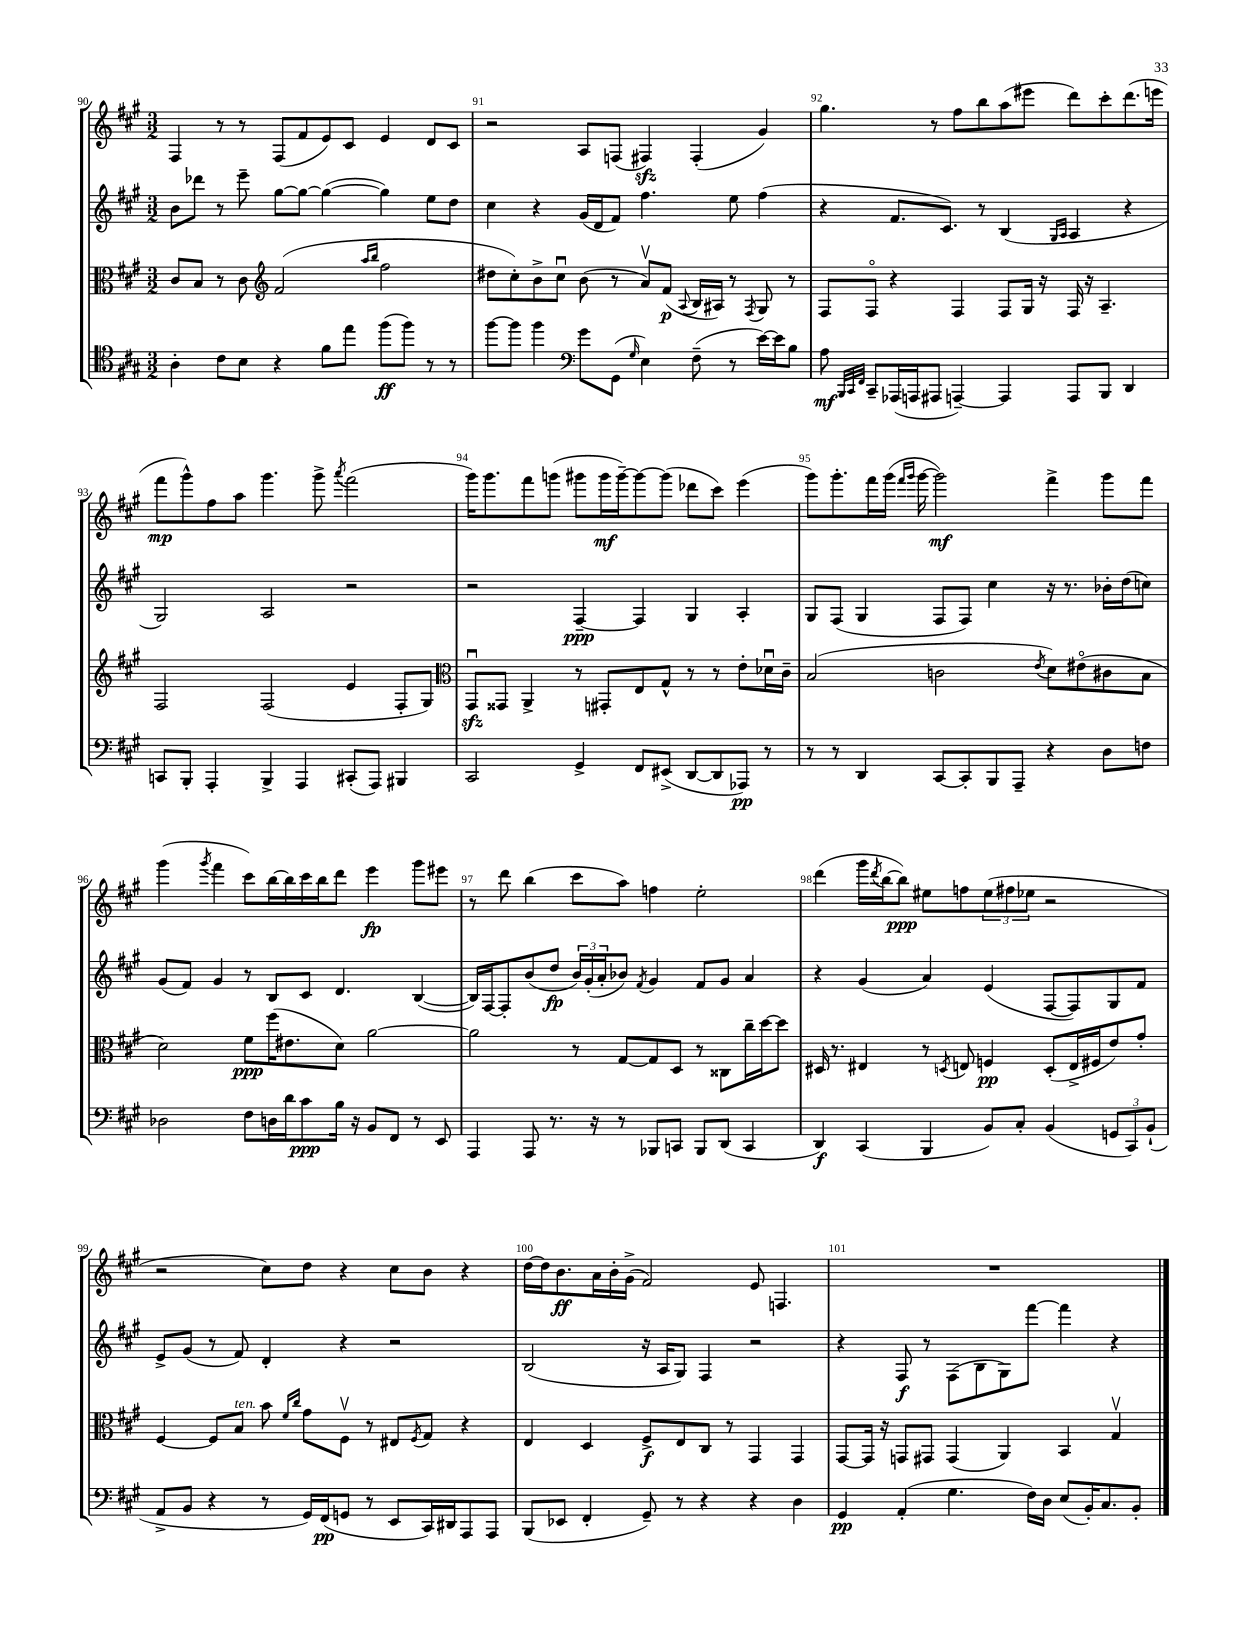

**kern	**kern	**kern	**kern
*staff4	*staff3	*staff2	*staff1
*clefC4	*clefC3	*clefG2	*clefG2
*k[f#c#g#]	*k[f#c#g#]	*k[f#c#g#]	*k[f#c#g#]
*M3/2	*M3/2	*M3/2	*M3/2
4A'	8c#	8b	4F#
.	8B	8ddd-	.
8c#	8r	8r	8r
8B	8c#	8eee~	8r
*	*clefG2	*	*
4r	(2f#	[8gg#	(8F#
.	.	8gg#_	8f#
8f#	.	(4gg#_	8e)
8ee	.	.	8c#
.	16qqaa	.	.
.	16qqbb	.	.
(8ff#	2ff#	4gg#])	4e
8ff#)	.	.	.
8r	.	8ee	8d
8r	.	8dd	8c#
=	=	=	=
[8ff#	8dd#	4cc#	2r
8ff#]	8cc#')	.	.
4ff#	8b^	4r	.
.	8cc#u	.	.
*clefF4	*	*	*
8g#	(8b	(16g#	8A
.	.	16d	.
(8GG#	8r	8f#)	(8F
16qqG#	.	.	.
4E)	8av)	4.ff#	4F#)
.	(8f#	.	.
.	8qqA	.	.
(8F#~	16B	.	(4F#'
.	16A#)	.	.
8r	8r	8ee	.
.	8qF#	.	.
[16e)	8G#	(4ff#	4g#)
16e]	.	.	.
8B	8r	.	.
=	=	=	=
8A	8F#	4r	4.gg#
32qqBBB	.	.	.
32qqCC#	.	.	.
32qqFF#	.	.	.
8CC#~	8F#o	.	.
(16AAA-	4r	8.f#	.
16AAA	.	.	.
8AAA#	.	.	8r
.	.	8.c#)	.
[4AAA~)	4F#	.	8ff#
.	.	8r	8bb
4AAA]	8F#	(4B	(8aa
.	16G#	.	8eee#
.	16r	.	.
.	.	16qqG#	.
.	.	16qqA	.
8AAA	16F#	4A	8ddd)
.	16r	.	.
8BBB	4.A~	.	8ccc#'
4DD	.	4r	(8.ddd
.	.	.	16eee
=	=	=	=
8CC	2F#	2G#)	8fff#
8BBB'	.	.	8ggg#^^)
4AAA'	.	.	8ff#
.	.	.	8aa
4BBB^	(2F#	2A	4.ggg#
4AAA	.	.	.
.	.	.	8ggg#^
.	.	.	8qaaa
(8CC#'	4e	2r	(2fff#
8AAA)	.	.	.
4BBB#	8F#'	.	.
.	8G#)	.	.
=	=	=	=
*	*clefC3	*	*
2CC#	8GG#u	2r	16ggg#)
.	.	.	8.ggg#
.	8GG##	.	.
.	4AA^	.	8fff#
.	.	.	(8ggg
4GG#^	8r	[4F#~	8ggg#
.	8GG#'	.	16ggg#
.	.	.	[16ggg#~)
8FF#	8E	4F#]	8ggg#_
(8EE#^	8G#^^	.	(8ggg#]
[8DD	8r	4G#	8ddd-
8DD]	8r	.	8ccc#)
8AAA-)	8e'	4A'	(4eee
8r	16d-u	.	.
.	16c#~	.	.
=	=	=	=
8r	(2B	8G#	8ggg#)
8r	.	(8F#	8.ggg#'
4DD	.	4G#	.
.	.	.	16fff#
.	.	.	(16ggg#
.	.	.	16qqfff#
.	.	.	16qqggg#
.	.	.	[16ggg#
[8CC#	2c	8F#	2ggg#])
8CC#']	.	8F#)	.
8BBB	.	4cc#	.
8AAA~	.	.	.
.	8qe	.	.
4r	8d)	16r	4fff#^
.	.	8.r	.
.	(8e#o	.	.
8D	8c#	16b-'	8ggg#
.	.	(16dd	.
8F	8B	8cc)	8fff#
=	=	=	=
2D-	2d)	(8g#	(4ggg#
.	.	8f#)	.
.	.	.	8qggg#
.	.	4g#	4fff#
8F#	8f#	8r	8ccc#)
16D	(16ff#	8B	[16bb
16d	8.e#	.	16bb]
8c#	.	8c#	16ccc#
.	.	.	16bb
16B	8d)	4.d	8ddd
16r	.	.	.
8BB	[2a	.	4eee
8FF#	.	.	.
8r	.	([4B	8ggg#
8EE	.	.	8eee#
=	=	=	=
4AAA	2a]	16B])	8r
.	.	[16F#	.
.	.	8F#']	8ddd
8AAA	.	(8b	(4bb
8.r	.	8dd	.
.	8r	24b)	8ccc#
.	.	(24g#'	.
16r	.	.	.
.	.	24a'	.
8r	[8G#	8b-)	8aa)
.	.	8qf#	.
8BBB-	8G#]	4g#	4ff
8CC	8D	.	.
8BBB-	8r	8f#	2ee'
(8DD	8C##	8g#	.
4CC	16cc#~	4a	.
.	[16dd	.	.
.	8dd]	.	.
=	=	=	=
4DD)	16D#	4r	(4ddd
.	8.r	.	.
(4CC#	4E#	(4g#	16ggg#
.	.	.	8qddd
.	.	.	[16bb
.	.	.	8bb])
4BBB	8r	4a)	8ee#
.	8qD	.	.
.	8E	.	8ff
8BB)	4F	(4e	(12ee#
.	.	.	12ff#
8C#'	.	.	.
.	.	.	12ee-
(4BB	(8D'	[8F#	2r
.	16E^	8F#])	.
.	16F#	.	.
12GG	8e)	8G#	.
12CC#)	.	.	.
.	8g#'	8f#	.
(12BB`	.	.	.
=	=	=	=
8AA^	[4F#	8e^	2r
8BB	.	(8g#	.
4r	8F#]	8r	.
.	8B	8f#)	.
8r	8b	4d'	8cc#)
.	16qqf#	.	.
.	16qqcc#	.	.
16GG#)	8g#	.	8dd
(16FF#	.	.	.
8GG	8F#v	4r	4r
8r	8r	.	.
8EE	8E#	2r	8cc#
.	8qF#	.	.
16CC#)	8G#	.	8b
16DD#	.	.	.
8AAA	4r	.	4r
8AAA	.	.	.
=	=	=	=
(8BBB	4E	(2B	[16dd
.	.	.	16dd]
8EE-	.	.	8.b
4FF#'	4D	.	.
.	.	.	16a
.	.	.	16b'
.	.	.	(16g#^
8GG#~)	8F#^	16r	2f#)
.	.	16A	.
8r	8E	8G#)	.
4r	8C#	4F#	.
.	8r	.	.
4r	4GG#	2r	8e
.	.	.	4.F
4D	4GG#	.	.
=	=	=	=
4GG#	[8GG#	4r	1.r
.	16GG#]	.	.
.	16r	.	.
(4AA'	8GG	8F#	.
.	8GG#	8r	.
4.G#	(4GG#	(8F#	.
.	.	8B	.
.	4AA)	8G#)	.
16F#)	.	[8fff#	.
16D	.	.	.
(8E	4BB	4fff#]	.
16BB')	.	.	.
8.C#	.	.	.
.	4G#v	4r	.
8BB'	.	.	.
==	==	==	==
*-	*-	*-	*-
